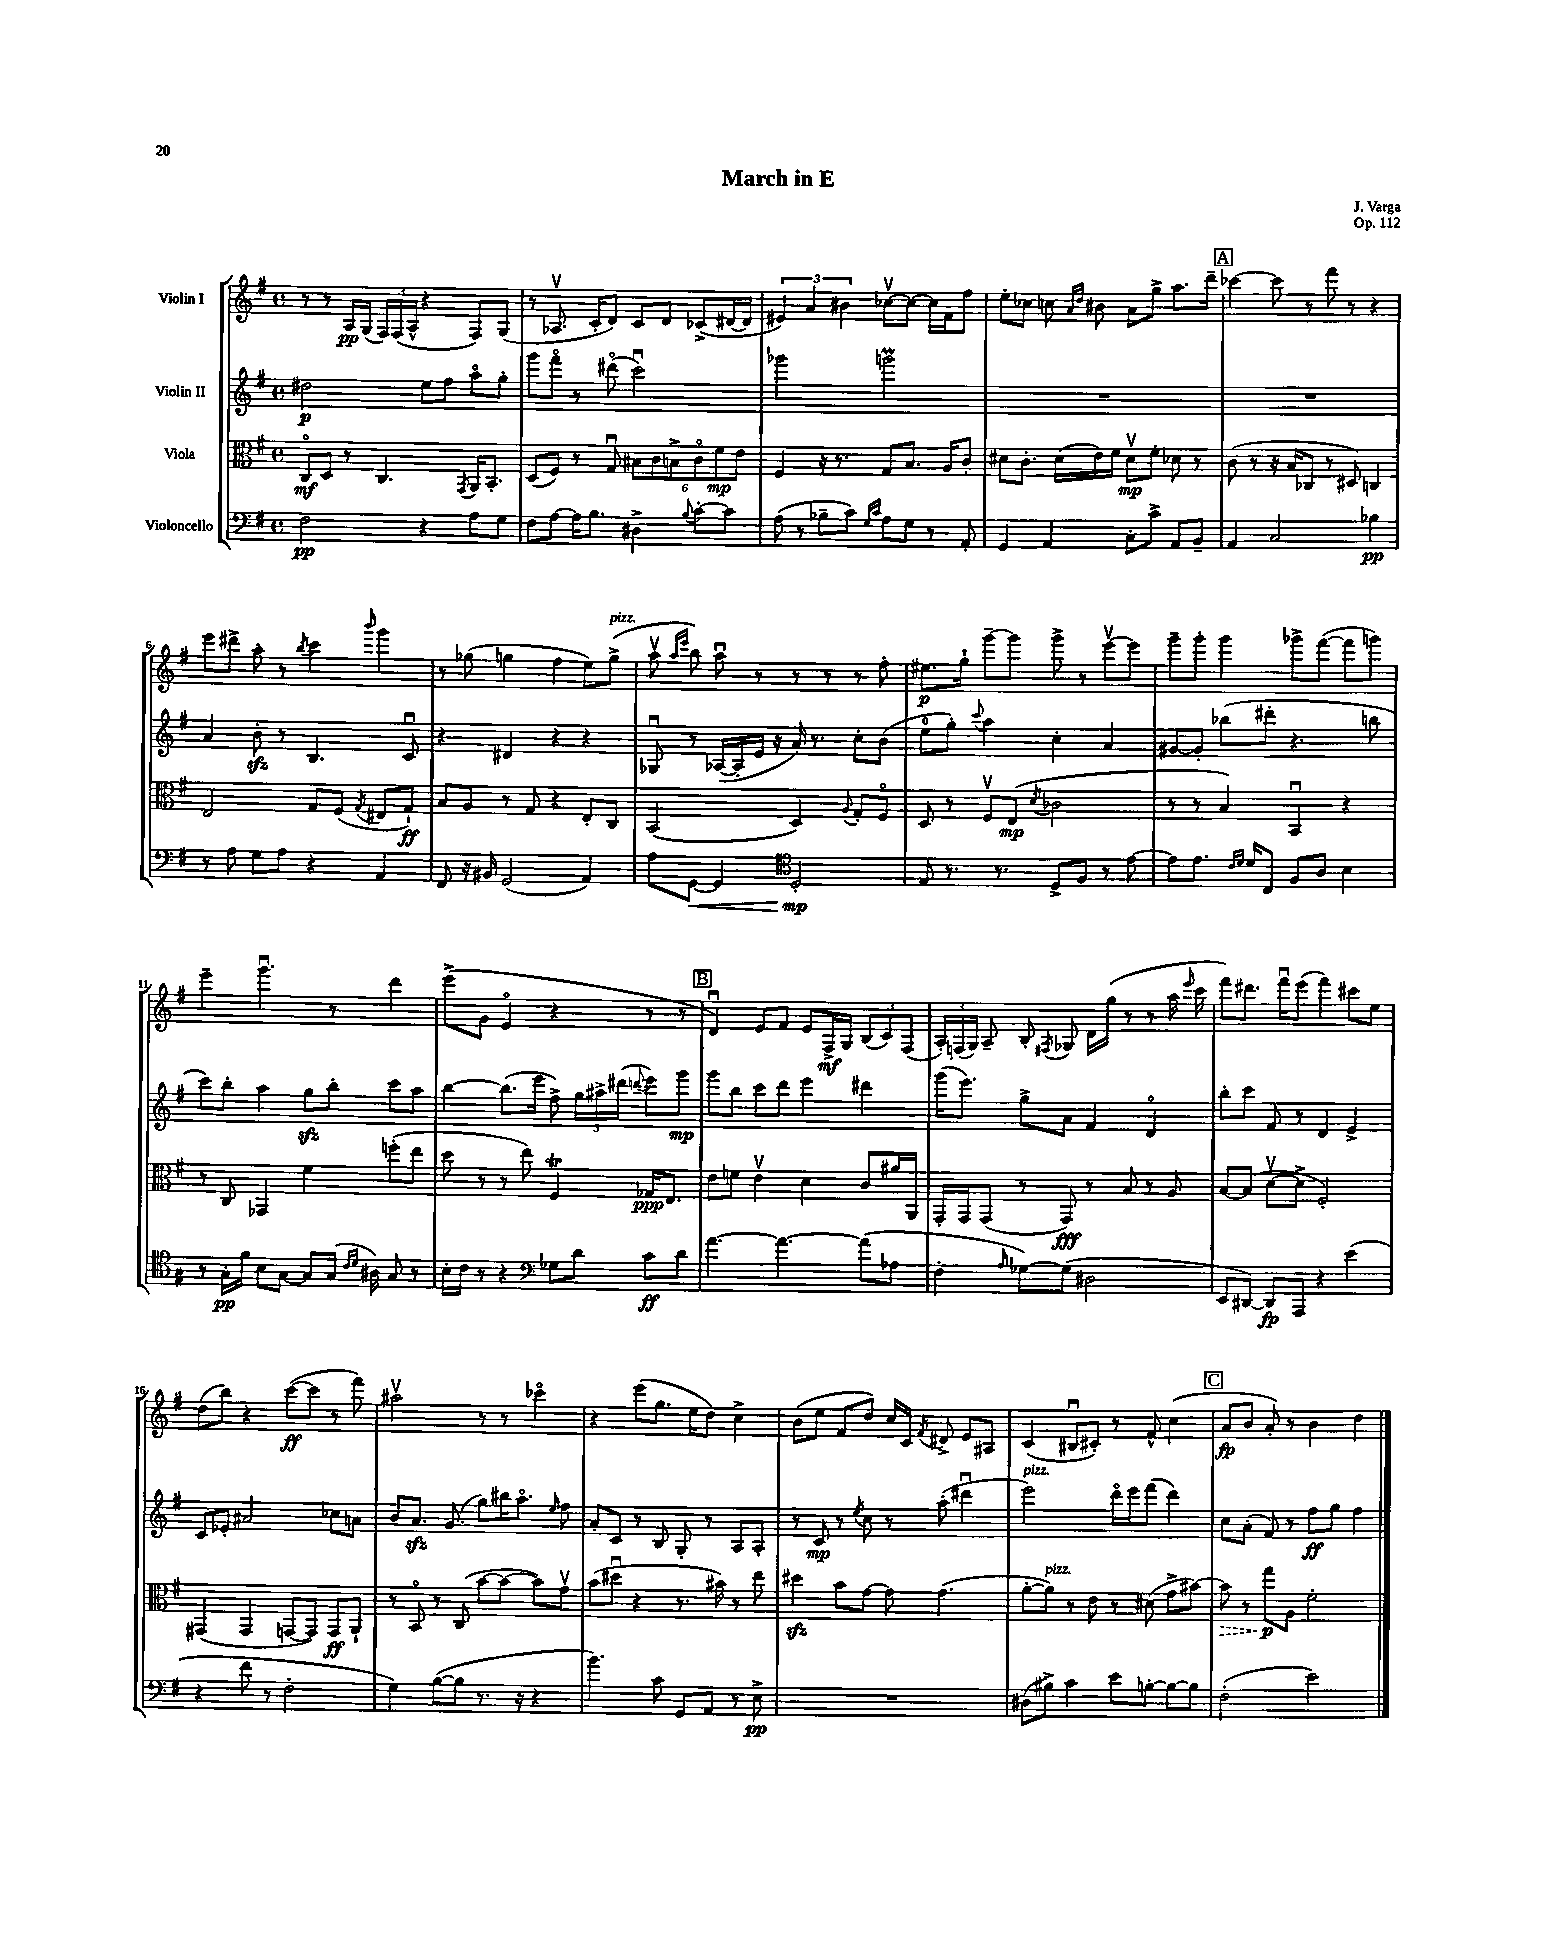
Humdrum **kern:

**kern	**kern	**kern	**kern
*staff4	*staff3	*staff2	*staff1
*clefF4	*clefC3	*clefG2	*clefG2
*k[f#]	*k[f#]	*k[f#]	*k[f#]
*M4/4	*M4/4	*M4/4	*M4/4
*met(c)	*met(c)	*met(c)	*met(c)
2F#\	8Co/L	2dd#\	8r
.	8D/J	.	8r
.	8r	.	16A/LL
.	.	.	(16G/JJ
.	4.C/	.	24F#/LL)
.	.	.	(24F#/
.	.	.	24A^^/JJ
4r	.	8ee\L	4r
.	.	8ff#\J	.
.	8qGG/	.	.
8A\L	16AA/LK	8aao\L	8F#/L)
.	8.BB'/J	.	.
8G\J	.	8gg'\J	(8G/J
=	=	=	=
8F#\L	(8D/L	8ggg\L	8r
[8A\J	8F#/J)	8fff#o\J	8.A-v/
16A\]LK	8r	8r	.
8.B\J	.	.	16c'/LK
.	8Gu/	(8ddd#o\	8d/J)
4D#^\	12B#\L	2cccu\)	8c/L
.	12c\	.	.
.	.	.	8d/J
.	12B^\	.	.
8qqB/	.	.	.
[8c'\L	12co\	.	(8c-^/L
.	12f#\	.	.
8c\]J	.	.	[16d#/L
.	12e\J	.	.
.	.	.	16d#/]JJ
=	=	=	=
(8A\	4F#/	2ggg-\	6e#/)
8r	.	.	.
.	.	.	6a/
8B-~\L	16r	.	.
.	8.r	.	.
.	.	.	6b#\
8c\J)	.	.	.
16qqG/LL	.	.	.
16qqc/JJ	.	.	.
8A\L	8G/L	2ggg\	[8cc-v\L
8G\J	8.B/J	.	8cc-\_J
8r	.	.	16cc-\]LL
.	16A/LK	.	16f#\J
8AA'/	8c'/J	.	8ff#\J
=	=	=	=
4GG/	8d#\L	1r	8ee'\L
.	8.c'\J	.	8cc-\J
4AA/	.	.	8cc\
.	(16d#\LL	.	.
.	.	.	16qqa/LL
.	.	.	16qqdd/JJ
.	16e\)	.	8b#\
.	16f#\JJ	.	.
8C'\L	8d#v\L	.	8a\L
8c^\J	8f#'\J	.	8gg^\J
8AA/L	8d-\	.	8.aa\L
8BB~/J	8r	.	.
.	.	.	16ddd~\Jk
=	=	=	=
4AA/	(8c\	1r	[4ccc-\
.	8r	.	.
2C/	16r	.	8ccc-\]
.	16B/LK	.	.
.	8C-/J	.	8r
.	8r	.	8fff#\
.	8D#/)	.	8r
4B-\	4C/	.	4r
=	=	=	=
8r	2E/	4a/	8eee\L
8A\	.	.	8ddd#^\J
8G\L	.	8b'\	8aa'\
8A\J	.	8r	8r
.	.	.	8qbb/
4r	8G/L	4.B/	4ccc\
.	(8F#/J	.	.
.	8qG/	.	16qqbbb/
4AA/	8E#/L	.	4ggg\
.	8G`/J)	8cu/	.
=	=	=	=
8FF#/	8B/L	4r	8r
16r	8A/J	.	(8gg-\
16BB#/	.	.	.
(2GG/	8r	4d#/	4gg\
.	8G/	.	.
.	4r	4r	4ff#\
4AA/)	8E'/L	4r	8ee\L)
.	8C/J	.	(8gg^\J
=	=	=	=
8A\L	(2BB/	8G-u/	8aav\
.	.	.	16qqaa/LL
.	.	.	16qqeee/JJ
[8GG\J	.	8r	8bb\)
4GG/]	.	([16A-/LL	8aau\
.	.	16A-'/]	.
.	.	16e/JJ	8r
.	.	16r	.
*clefC4	*	*	*
2D'/	4D/)	16a/)	8r
.	.	8.r	.
.	.	.	8r
.	8qqA/	.	.
.	8G'/L	8cc'\L	8r
.	8F#o/J	(8b\J	8ff#'\
=	=	=	=
8E/	8D/	8ee\L	8.ee#\L
8.r	8r	8gg'\J)	.
.	.	.	16gg`\Jk
.	.	8qqccc/	.
.	8F#v/L	4aa\	[8ggg~\L
8.r	.	.	.
.	(8E/J	.	8ggg\]J
.	8qd/	.	.
8D^/L	2c-\	4cc'\	8ggg^\
8F#/J	.	.	8r
8r	.	4a/	[8eeev\L
[8e\	.	.	8eee\]J
=	=	=	=
8e\]L	8r	[8g#/L	8ggg~\L
8.e\J	8r	8g#'/]J	8ggg'\J
.	4B/)	(8bb-\L	4ggg\
16qqc/LL	.	.	.
16qqd/JJ	.	.	.
16d/LK	.	.	.
8C/J	.	8ddd#'\J	.
8F#/L	4BBu/	4.r	8ggg-^\L
8A/J	.	.	([8fff#\J
4B\	4r	.	8fff#\]L
.	.	8bb\	8ggg\J)
=	=	=	=
8r	8r	8ccc\L)	4eee~\
16G'\LL	8C/	8bb'\J	.
16f#\JJ	.	.	.
8B\L	4GG-/	4aa\	4.gggu\
[8G\J	.	.	.
8G/]L	4f#\	8gg\L	.
(16G/Jk	.	8bb'\J	8r
16qqc/LL	.	.	.
16qqd/JJ	.	.	.
16A#\)	.	.	.
8G/	(8ff'\L	8ccc\L	4ddd\
8r	8ee\J	8aa\J	.
=	=	=	=
16B'\LL	8dd\	[4bb\	(8eee^\L
16c\JJ	.	.	.
8r	8r	.	8g\J
4r	8r	(8.bb\]L	4eo/
.	8ee\)	.	.
.	.	16eee\Jk	.
*clefF4	*	*	*
8G-\L	4F#/	8ff#^\)	4r
8d\J	.	24gg\LL	.
.	.	24aa#^\	.
.	.	(24ddd#\JJ	.
.	.	8qqddd/	.
8c\L	16G-/LK	8eee\L)	8r
.	8.E/J	.	.
8d\J	.	8ggg\J	8r
=	=	=	=
[4.a\	8e\L	8ggg\L	4du/)
.	8f\J	8bb\J	.
.	4ev\	8ccc\L	8e/L
4.a\_	.	8ddd\J	8f#/J
.	4d\	4eee\	8e/L
.	.	.	16F#^/L
.	.	.	16G/JJ
(8a\]L	8c/L	4ddd#\	(12B/L
.	.	.	12c/)
8A-\J	16a#/L	.	.
.	.	.	(12F#/J
.	16AA/JJ	.	.
=	=	=	=
4F#'\	16GG'/LL	(16ggg\LK	24A'/LL)
.	.	.	(24F/
.	16GG/J	8.eee\J)	.
.	.	.	24G/JJ)
.	(8GG/J	.	8A~/
16qqA/	.	.	.
[8G-\L)	8r	8gg^\L	8B'/
.	.	.	8qF#/
(8G-\]J	8GG/)	8a\J	8G-/
2D#\	8r	4f#/	16d\LL
.	.	.	(16gg\JJ
.	8B/	.	8r
.	8r	4do/	8r
.	8A/	.	16aa\
.	.	.	16qqeee/
.	.	.	16ccc\
=	=	=	=
8EE/L	[8B/L	8bb'\L	8fff#\L)
[8DD#/J)	(8B/]J	8ccc\J	8.ddd#\J
8DD#/]L	[8dv\L	8f#/	.
.	.	.	16fff#u\LK
8AAA/J	8d^\]J	8r	(8eee\J
4r	2F#'/)	4d/	4fff#\)
(4e\	.	4e^/	8ccc#\L
.	.	.	8ee\J
=	=	=	=
4r	(4GG#/	8c/L	(8dd\L
.	.	8e-'/J	8bb\J)
8f#\	4GG#/	2a#/	4r
8r	.	.	.
2F#'\	[8GG/L	.	([8ccc\L
.	8GG/]J)	.	8ccc\]J
.	8GG/L	8cc-\L	8r
.	8AA`/J	8a\J	8fff#\)
=	=	=	=
4G\)	8r	8b/L	2aa#v\
.	8BBo/	8.a/J	.
([8B\L	8r	.	.
.	.	(8.g/	.
8B\]J	(8C/	.	.
8.r	[8b\L	8gg\L)	8r
.	8b\_J	16bb#\K	8r
16r	.	8.aao\J	.
4r	8b\]L)	.	4ccc-o\
.	.	16qqee/	.
.	8gv\J	8ff#\	.
=	=	=	=
4.b\)	(8b\L	8a'/L	4r
.	8dd#u\J	8c/J	.
.	4r	8r	(8eee\L
8c\	.	8B/	8.gg\J
8GG/L	8.r	8G'/	.
.	.	.	16ee\LK
8AA/J	.	8r	8dd\J)
.	16b#\)	.	.
8r	8r	8A/L	4cc^\
8E^\	8ee\	8A'/J	.
=	=	=	=
1r	4dd#\	8r	(8b\L
.	.	8c/	8ee\J
.	8b\L	8r	8f#/L
.	.	8qee/	.
.	[8g\J	8cc\	8dd/J)
.	8g\]	8r	16cc/LL
.	.	.	16c/JJ
.	.	.	8qf#/
.	(4.g\	(8aa'\	8d#^/
.	.	4ddd#u\	8e/L
.	.	.	8A#/J
=	=	=	=
(8D#\L	[8a'\L	2eee\)	(4c/
8B#^\J)	8a\]J)	.	.
4c\	8r	.	8B#u/L
.	8e\	.	8c#'/J)
8e\L	8r	16dddo\LL	8r
.	.	16eee\J	.
[8B'\J	(8d#\	(8fff#\J	8f#^^/
8B\_L	8g^\L	4ddd\)	(4cc\
8B\]J	[8b#\J)	.	.
=	=	=	=
(2F#'\	8b#\]	8cc\L	8a/L
.	8r	(8a'\J	8b/J
.	8gg\L	8f#/)	8a'/)
.	8A\J	8r	8r
2e\)	2f#'\	8ff#\L	4b\
.	.	8gg\J	.
.	.	4ff#\	4dd\
==	==	==	==
*-	*-	*-	*-
